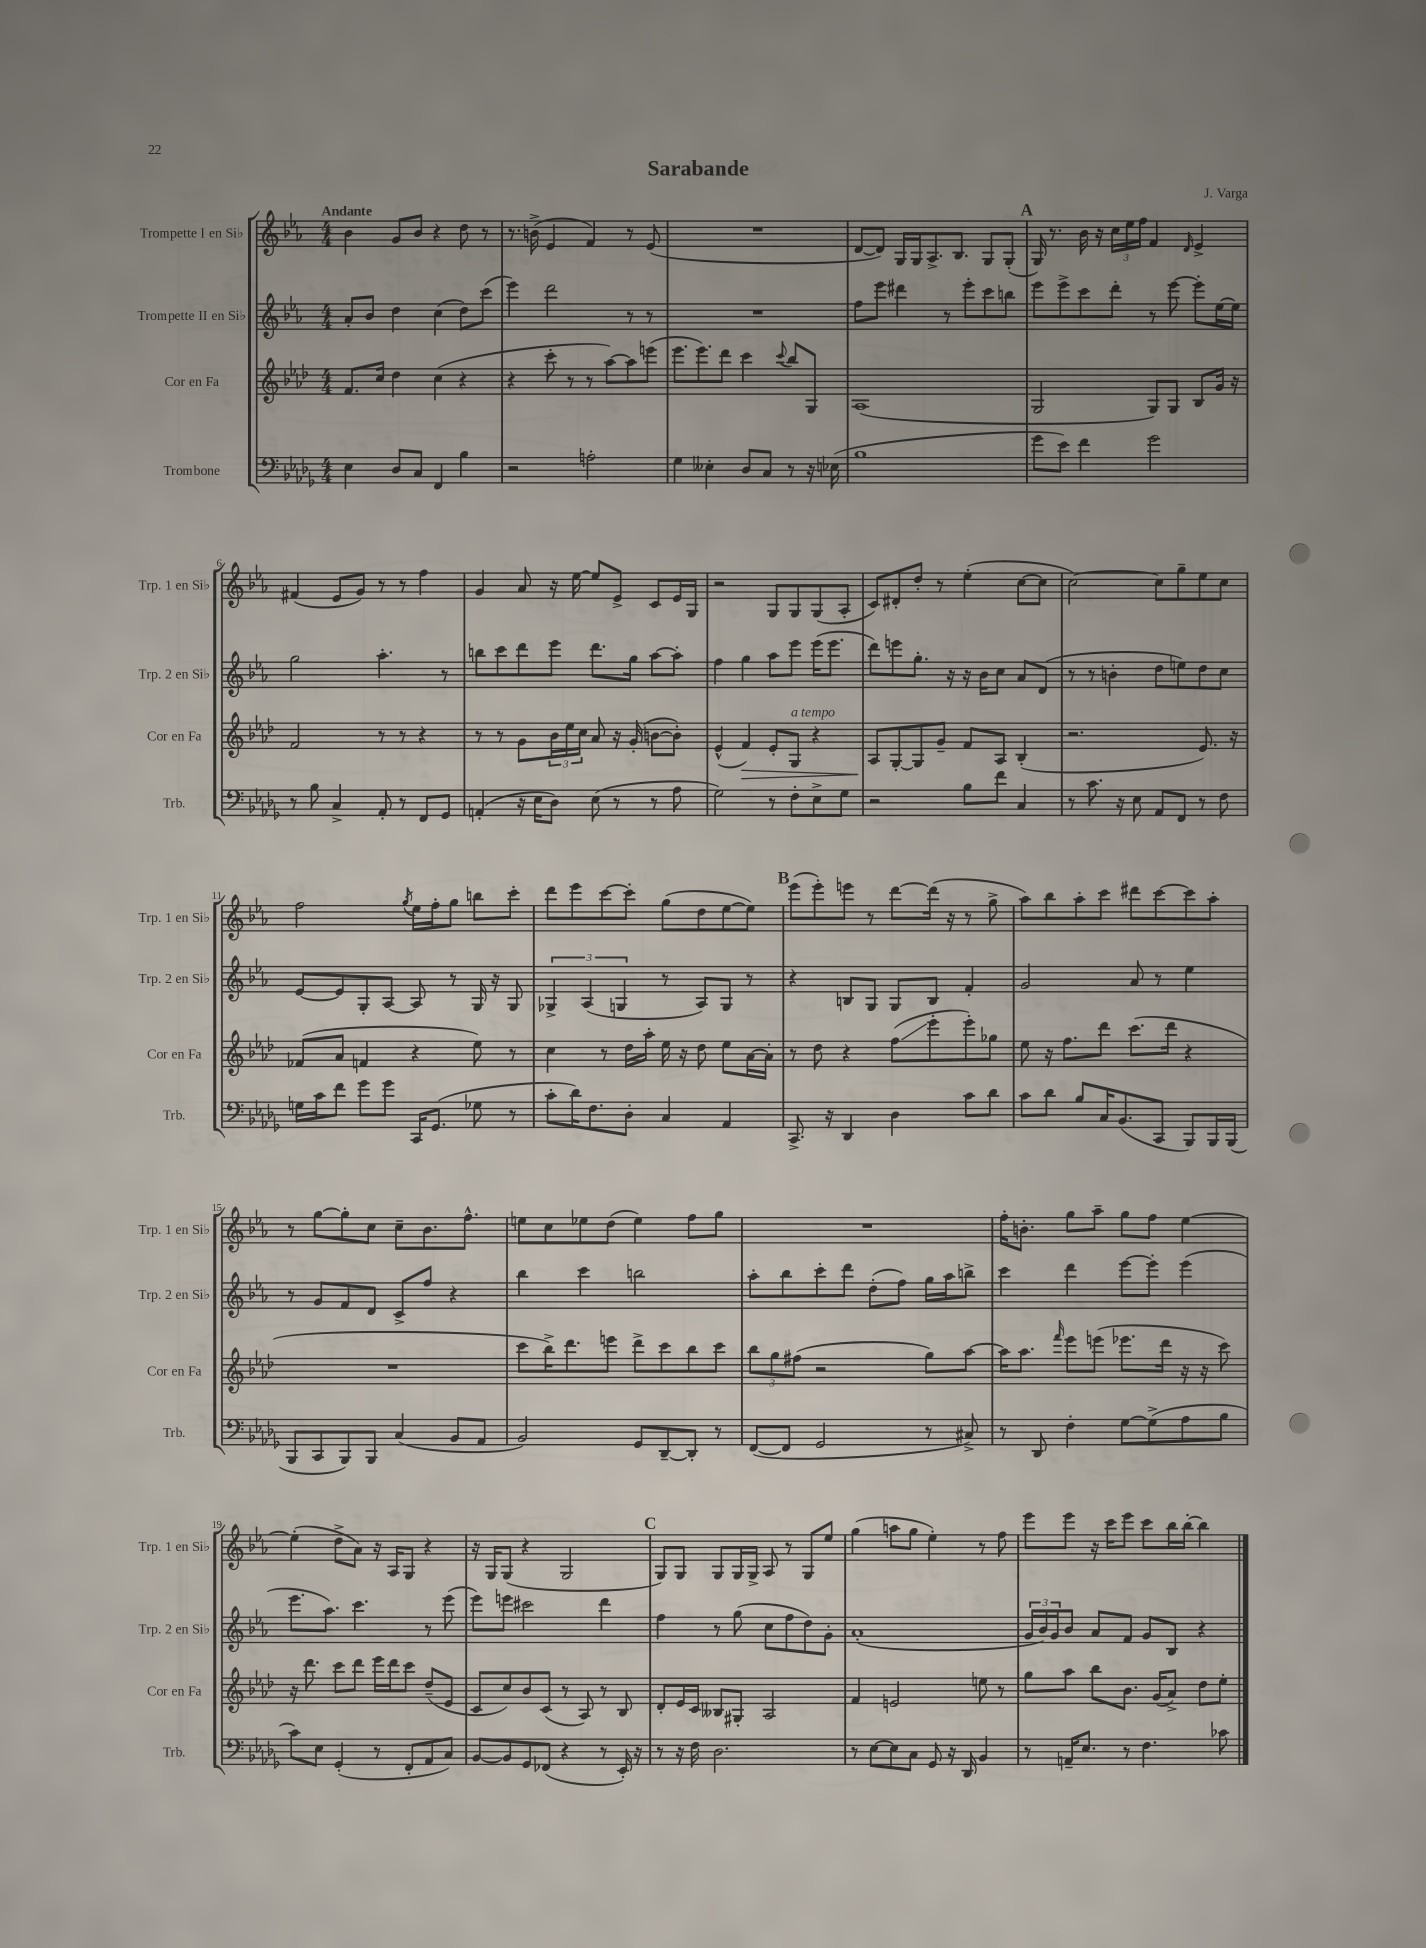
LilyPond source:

\header { title = "Sarabande" composer = "J. Varga" }
<<
\new StaffGroup <<
\new Staff = "s0" \with { instrumentName = "Trompette I en Sib" shortInstrumentName = "Trp. 1 en Sib" } {
    \clef treble \key ees \major \numericTimeSignature \time 4/4 \tempo "Andante"
    bes'4 g'8 bes'8 r4 d''8 r8 |
    r8. b'16->( ees'4 f'4) r8 ees'8( |
    R1 |
    d'8~ d'8) g16 g16 aes8.-> bes8. g8 g8-.( |
    \mark \markup { \bold "A" } g16) r8. bes'16 r16 \tuplet 3/2 { c''16 ees''16 f''16 } f'4 \grace { d'16 } ees'4-> |
    fis'4( ees'8 g'8) r8 r8 f''4 |
    g'4 aes'8 r16 ees''16~ ees''8 ees'8-> c'8 ees'16 g16 |
    r2 g8 g8 g8( aes8-. |
    c'8) dis'8-. d''8-. r8 ees''4-.( c''8~ c''8 |
    c''2~) c''8 g''8-- ees''8 c''8 |
    f''2 \acciaccatura { g''8 } ees''16 f''16-. g''8 b''8 c'''8-. |
    d'''8 ees'''8 c'''8~ c'''8-. g''8( d''8 ees''8~ ees''8) |
    \mark \markup { \bold "B" } ees'''8( ees'''8-.) e'''8 r8 d'''8~ d'''16( r16 r8 g''8-> |
    aes''8) bes''8 aes''8-. c'''8 dis'''8 c'''8~ c'''8 aes''8-. |
    r8 g''8~ g''8-. c''8 c''8-- bes'8. f''8.-^ |
    e''8 c''8 ees''8 d''8( ees''4) f''8 g''8 |
    R1 |
    f''16-. b'8.-. g''8 aes''8-- g''8 f''8 ees''4~ |
    ees''4-.( d''8-> aes'8) r16 aes16 g8 r4 |
    r16 g16 g8( r4 g2 |
    \mark \markup { \bold "C" } g8) g8 g8 g16 g16-> aes8 r8 g8 ees''8 |
    g''4( a''8 g''8 ees''4-.) r8 f''8 |
    ees'''8 ees'''8 r16 c'''16 ees'''8 c'''8 bes''16 bes''16~-. bes''4 \bar "|." |
}
\new Staff = "s1" \with { instrumentName = "Trompette II en Sib" shortInstrumentName = "Trp. 2 en Sib" } {
    \clef treble \key ees \major \numericTimeSignature \time 4/4
    aes'8-. bes'8 d''4 c''4( d''8) c'''8( |
    ees'''4) d'''2 r8 r8 |
    R1 |
    f''8 ees'''8 dis'''4 r8 ees'''8-. c'''8 b''8 |
    \mark \markup { \bold "A" } ees'''8 ees'''8-> c'''8 d'''8-. r8 ees'''8~ ees'''8-. ees''16~ ees''16 |
    g''2 aes''4.-. r8 |
    b''8 c'''8 d'''8 ees'''8 d'''8. g''16 aes''8~ aes''8-. |
    f''4 g''4 aes''8 ees'''8 ees'''16( ees'''8. |
    d'''8) e'''8 g''8.-. r16 r16 bes'16 c''8 aes'8 d'8( |
    r8 r8 b'4-. d''8 e''8) d''8 c''8 |
    ees'8~ ees'8 g8-. aes8~ aes8 r8 g16 r16 g8 |
    \tuplet 3/2 { ges4-> aes4( g4 } r8 aes8) g8 r8 |
    \mark \markup { \bold "B" } r4 b8 g8 g8 b8 f'4-. |
    g'2 aes'8 r8 ees''4 |
    r8 g'8 f'8 d'8 c'8-> f''8 r4 |
    bes''4 c'''4 b''2 |
    aes''8-. bes''8 c'''8-. d'''8 d''8-.( f''8) g''16 aes''16 b''8-> |
    c'''4 d'''4 ees'''8~ ees'''8-. ees'''4( |
    ees'''8. aes''8.) c'''4. r8 ees'''8( |
    ees'''8) e'''8 cis'''2 d'''4 |
    \mark \markup { \bold "C" } f''4 r8 g''8( c''8 f''8 d''8) g'8-. |
    aes'1-.( |
    \tuplet 3/2 { g'16 bes'16) g'16 } bes'8 aes'8 f'8 g'8 bes8 r4 \bar "|." |
}
\new Staff = "s2" \with { instrumentName = "Cor en Fa" shortInstrumentName = "Cor en Fa" } {
    \clef treble \key aes \major \numericTimeSignature \time 4/4
    f'8. c''16 des''4 c''4( r4 |
    r4 c'''8-. r8 r8 aes''8~) aes''8 e'''8( |
    ees'''8. ees'''8.) des'''8 c'''4 \appoggiatura { c'''8 } bes''8 g8 |
    aes1( |
    \mark \markup { \bold "A" } g2 g8) g8 bes8 g'16 r16 |
    f'2 r8 r8 r4 |
    r8 r8 g'8 \tuplet 3/2 { bes'16 ees''16 c''16 } aes'8 r16 g'16-.( b'8~ b'8-.) |
    ees'4-^( f'4\>) ees'8-. g8^\markup { \italic "a tempo" } r4 |
    aes8\! g8~-. g8 g'8-- f'8 aes8 bes4-.( |
    r2. ees'8.) r16 |
    fes'8( aes'8 f'4 r4 ees''8) r8 |
    c''4 r8 des''16 aes''16-. ees''16 r16 des''8 ees''8 aes'16~ aes'16-. |
    \mark \markup { \bold "B" } r8 des''8 r4 f''8\glissando( ees'''8-. ees'''8-.) ges''8 |
    ees''8 r16 f''8. des'''8 c'''8.( des'''16 r4 |
    R1 |
    c'''8 bes''16->) des'''8. e'''8 des'''8-> c'''8 bes''8 c'''8 |
    \tuplet 3/2 { bes''8 g''8 fis''8( } r2 g''8) aes''8~ |
    aes''16 aes''8. \grace { f'''16 } ees'''8 e'''8( ees'''8. des'''16 r16 r16 c'''8) |
    r16 des'''8. c'''8 des'''8 ees'''16 des'''16 c'''8 des''8--( ees'8 |
    c'8 c''8) bes'8 c'8( r8 aes8) r8 bes8 |
    \mark \markup { \bold "C" } des'8-. ees'16 c'16 beses8 gis8-. aes2 |
    f'4 e'2 e''8 r8 |
    g''8 aes''8 bes''8 bes'8. g'16( aes'8->) des''8 ees''8-. \bar "|." |
}
\new Staff = "s3" \with { instrumentName = "Trombone" shortInstrumentName = "Trb." } {
    \clef bass \key des \major \numericTimeSignature \time 4/4
    ees4 des8 c8 f,4 bes4 |
    r2 a2-. |
    ges4 eeses4-. des8 c8 r8 r16 ees16( |
    bes1 |
    \mark \markup { \bold "A" } ges'8 ees'8) f'4 ges'2 |
    r8 bes8 c4-> aes,8-. r8 f,8 ges,8 |
    a,4-.( r16 ees16 des8) ees8( r8 r8 aes8 |
    ges2) r8 f8-. ees8-> ges8 |
    r2 bes8 f'8 c4 |
    r8 c'8. r16 ees8 aes,8 f,8 r8 f8 |
    g16 c'16 f'8 ges'8 ges'8 c,16 ges,8.( ges8 r8 |
    c'8-. des'16) f8. des8-. c4 aes,4 |
    \mark \markup { \bold "B" } c,8.-> r16 des,4 des4 c'8 des'8 |
    c'8 des'8 bes8 c16 bes,8.( c,8 bes,,8) bes,,16 bes,,16( |
    bes,,8 c,8 bes,,8) bes,,8 c4( bes,8 aes,8 |
    bes,2) ges,8 des,8~-- des,8-. r8 |
    f,8~( f,8 ges,2 r8 cis8->) |
    r8 des,8 f4-. ges8~ ges8->( aes8 bes8 |
    c'8) ees8 ges,4-.( r8 f,8-. aes,8 c8) |
    bes,8~ bes,8 ges,8 fes,8( r4 r8 ees,16-.) r16 |
    \mark \markup { \bold "C" } r8 r16 f16 des2. |
    r8 ees8~ ees8 c8 ges,8 r16 des,16 bes,4 |
    r8 a,16-- ees8. r8 f4. ces'8 \bar "|." |
}
>>
>>
